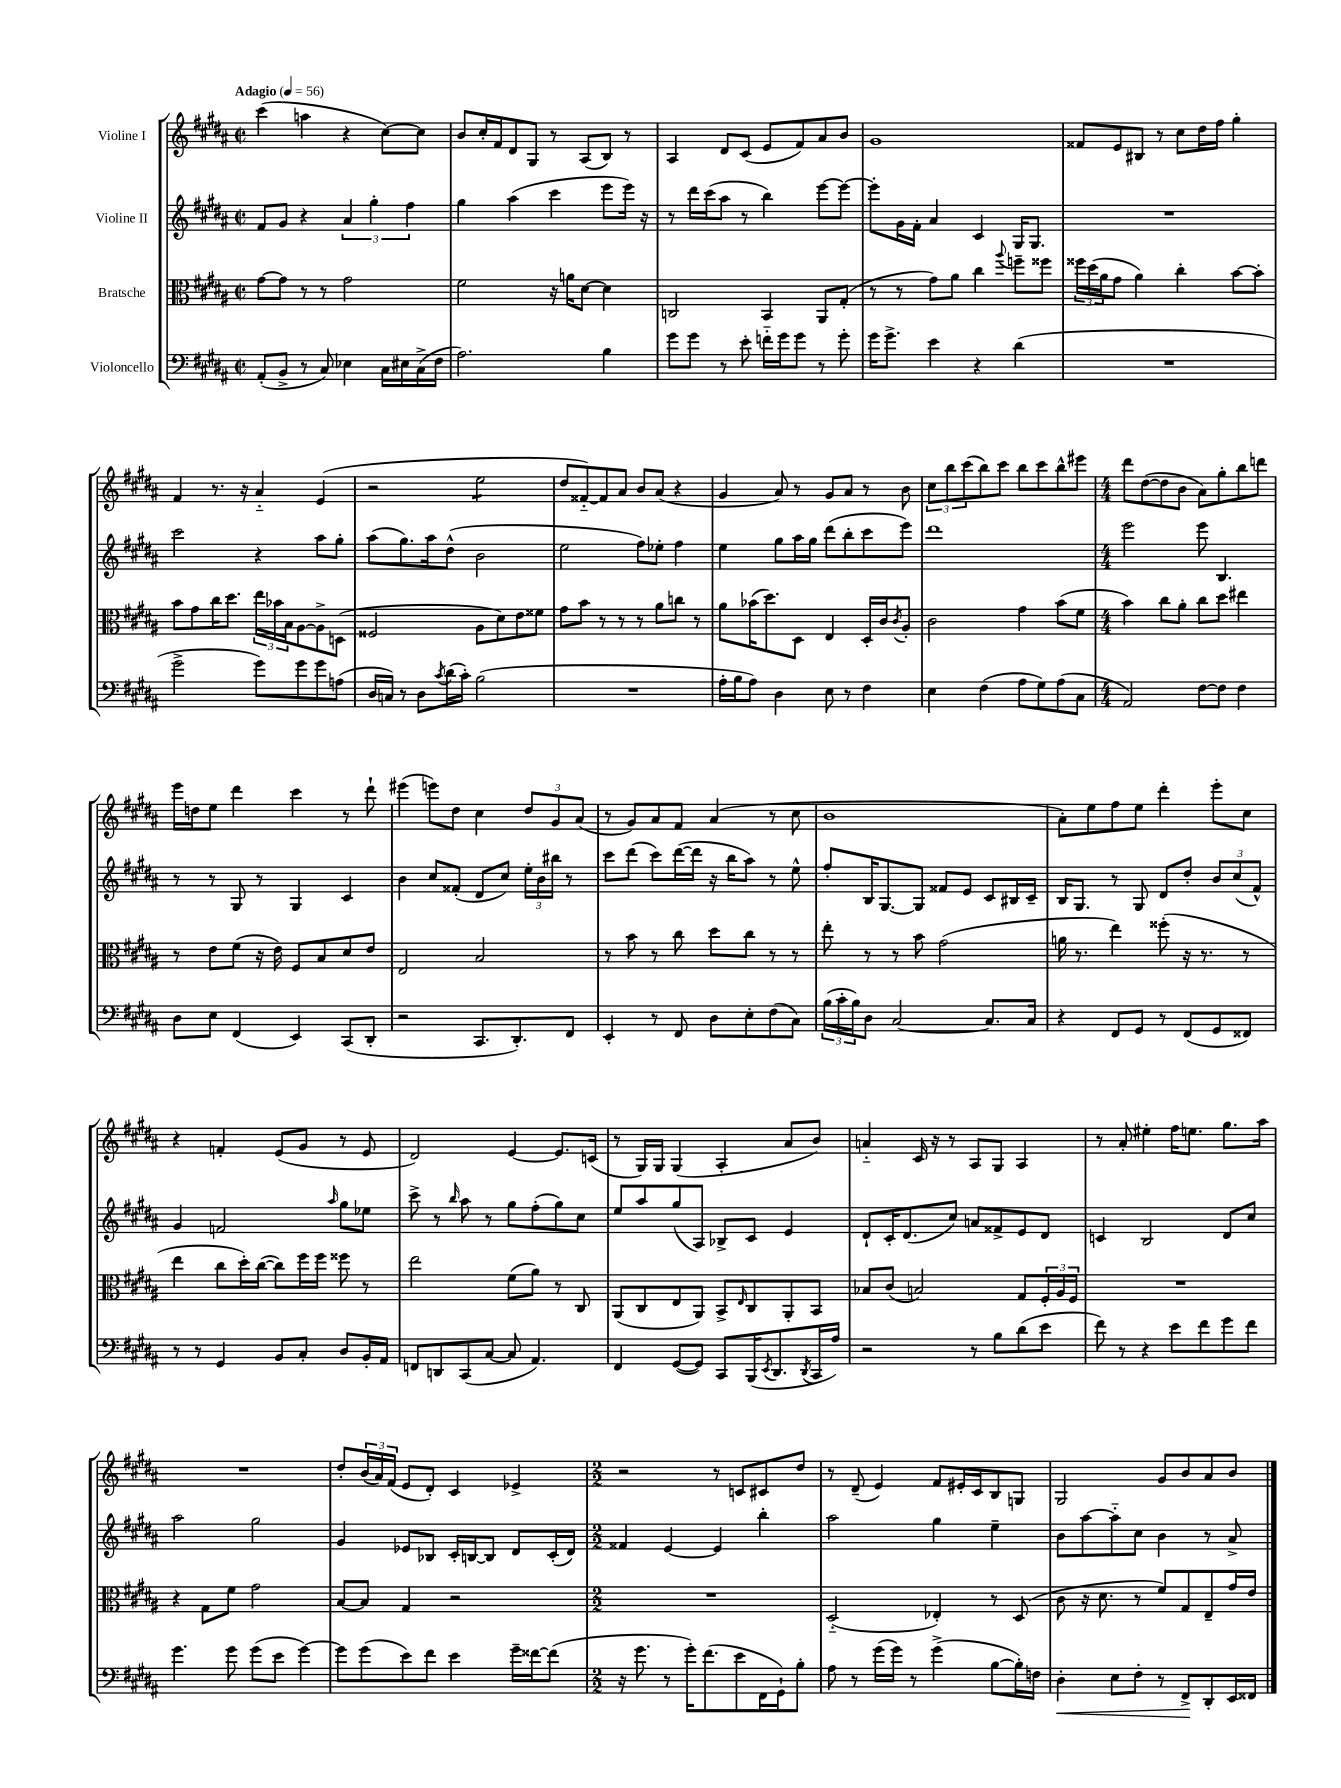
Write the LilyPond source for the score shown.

<<
\new StaffGroup <<
\new Staff = "s0" \with { instrumentName = "Violine I" } {
    \clef treble \key b \major \defaultTimeSignature \time 2/2 \tempo "Adagio" 4 = 56
    cis'''4( a''4 r4 cis''8~) cis''8 |
    b'8 cis''16-. fis'16 dis'8 gis8 r8 ais8( b8) r8 |
    ais4 dis'8 cis'8( e'8 fis'8) ais'8 b'8 |
    gis'1 |
    fisis'8 e'8 bis8 r8 cis''8 dis''16 fis''16 gis''4-. |
    fis'4 r8. r16 ais'4-_ e'4( |
    r2 e''2:8 |
    dis''8 fisis'8~-_) fisis'8 ais'8 b'8 ais'8( r4 |
    gis'4 ais'8) r8 gis'8 ais'8 r8 b'8 |
    \tuplet 3/2 { cis''8 b''8 cis'''8( } b''8) cis'''8 b''8 cis'''8 b''8-^ eis'''8 |
    \numericTimeSignature \time 4/4 dis'''8 dis''8~( dis''8 b'8 ais'8) gis''8-. b''8 d'''8 |
    e'''16 d''16 e''8 dis'''4 cis'''4 r8 dis'''8-! |
    eis'''4( e'''8) dis''8 cis''4 \tuplet 3/2 { dis''8 gis'8 ais'8( } |
    r8 gis'8) ais'8 fis'8 ais'4( r8 cis''8 |
    b'1 |
    ais'8-.) e''8 fis''8 e''8 dis'''4-. e'''8-. cis''8 |
    r4 f'4-. e'8( gis'8 r8 e'8 |
    dis'2) e'4~ e'8. c'16( |
    r8 gis16) gis16 gis4( ais4-. ais'8 b'8) |
    a'4-_ cis'16 r16 r8 ais8 gis8 ais4 |
    r8 ais'8-. eis''4-. fis''16 e''8. gis''8. ais''16 |
    R1 |
    dis''8-. \tuplet 3/2 { b'16( ais'16) fis'16( } e'8 dis'8-.) cis'4 ees'4-> |
    \numericTimeSignature \time 2/2 r2 r8 c'8 cis'8 dis''8 |
    r8 dis'8--( e'4) fis'8 eis'16-. cis'16 b8 g8 |
    gis2 gis'8 b'8 ais'8 b'8 \bar "|." |
}
\new Staff = "s1" \with { instrumentName = "Violine II" } {
    \clef treble \key b \major \defaultTimeSignature \time 2/2
    fis'8 gis'8 r4 \tuplet 3/2 { ais'4 gis''4-. fis''4 } |
    gis''4 ais''4( cis'''4 e'''8 e'''16) r16 |
    r8 dis'''16 cis'''16( ais''8 r8 b''4) e'''8~ e'''8~ |
    e'''8-. gis'16 fis'16-. ais'4 cis'4 gis16 gis8. |
    R1 |
    cis'''2 r4 ais''8 gis''8-. |
    ais''8( gis''8.) ais''16 dis''8-^( b'2 |
    e''2 fis''8) ees''8-. fis''4 |
    e''4 gis''8 ais''16 gis''16 dis'''8( b''8-. cis'''8 e'''8) |
    dis'''1 |
    \numericTimeSignature \time 4/4 e'''2 e'''8 b4. |
    r8 r8 gis8 r8 gis4 cis'4 |
    b'4 cis''8 fisis'8-.( dis'8 cis''8) \tuplet 3/2 { e''16-. b'16 bis''16 } r8 |
    cis'''8 dis'''8( cis'''8) dis'''16~( dis'''16 r16 b''16 ais''8) r8 e''8-^ |
    fis''8-. b16 gis8.~ gis8 fisis'8 e'8 cis'8 bis16 cis'16-- |
    b16 gis8. r8 gis8 dis'8 dis''8-. \tuplet 3/2 { b'8 cis''8( fis'8-^) } |
    gis'4 f'2 \grace { ais''16 } gis''8 ees''8 |
    cis'''8-> r8 \grace { b''16 } ais''8 r8 gis''8 fis''8-.( gis''8) cis''8 |
    e''8 ais''8 gis''8( ais8) bes8-> cis'8 e'4 |
    dis'8-! cis'16-. dis'8.( cis''8) a'8 fisis'8-> e'8 dis'8 |
    c'4 b2 dis'8 cis''8 |
    ais''2 gis''2 |
    gis'4 ees'8 bes8 cis'16-. b16~ b8 dis'8 cis'16-.( dis'16) |
    \numericTimeSignature \time 2/2 fisis'4 e'4~ e'4 b''4-. |
    ais''2 gis''4 e''4-- |
    b'8 ais''8~ ais''8-_ cis''8 b'4 r8 ais'8-> \bar "|." |
}
\new Staff = "s2" \with { instrumentName = "Bratsche" } {
    \clef alto \key b \major \defaultTimeSignature \time 2/2
    gis'8~ gis'8 r8 r8 gis'2 |
    fis'2 r16 a'16 dis'8~ dis'4 |
    c2 b,4 ais,8 gis8-.( |
    r8 r8 gis'8) ais'8 cis''4 \appoggiatura { ais''8 } f''8-- fisis''8 |
    \tuplet 3/2 { fisis''16 dis''16( ais'16 } gis'8 ais'4) cis''4-. b'8~ b'8-. |
    b'8 gis'8 cis''16 dis''8. \tuplet 3/2 { e''16 bes'16 b16 } ais8~ ais8-> d8( |
    fisis2 ais8 dis'8) e'8 fisis'8 |
    gis'8 b'8 r8 r8 r8 ais'8 c''8 r8 |
    ais'8 bes'16( dis''8.) dis8 e4 dis16-. cis'16 \acciaccatura { cis'8 } ais8-. |
    cis'2 gis'4 b'8( fis'8 |
    \numericTimeSignature \time 4/4 b'4) cis''8 ais'8-. cis''8 dis''8 eis''4 |
    r8 e'8 fis'8( r16 e'16) fis8 b8 dis'8 e'8 |
    e2 b2 |
    r8 b'8 r8 cis''8 dis''8 cis''8 r8 r8 |
    e''8-. r8 r8 b'8 gis'2( |
    a'16 r8. e''4) fisis''8-.( r16 r8. r8 |
    e''4 cis''8 dis''16-.) cis''16~( cis''8) fis''16 fis''16 fisis''8 r8 |
    e''2 fis'8( ais'8) r8 cis8 |
    ais,8( cis8 e8 ais,8) b,8-> \grace { e16 } cis8 ais,8-. b,8 |
    bes8 cis'8( b2) gis8 \tuplet 3/2 { fis16-. ais16 fis16 } |
    R1 |
    r4 gis8 fis'8 gis'2 |
    b8~ b8 gis4 r2 |
    \numericTimeSignature \time 2/2 R1 |
    dis2-_( ees4-.) r8 dis8( |
    cis'8 r16 dis'8. r8 fis'8) gis8 e8-- gis'16 e'16 \bar "|." |
}
\new Staff = "s3" \with { instrumentName = "Violoncello" } {
    \clef bass \key b \major \defaultTimeSignature \time 2/2
    ais,8-.( b,8-> r8 cis8) ees4 cis16 eis16 cis16->( fis16 |
    ais2.) b4 |
    gis'8 gis'8 r8 e'8-. f'16-_ gis'16 gis'8 r8 gis'8-. |
    gis'16 gis'8.-> e'4 r4 dis'4( |
    R1 |
    gis'2-> gis'8) gis'8 gis'8 a8( |
    dis16 c16) r8 dis8 \acciaccatura { cis'8 } dis'16( cis'16-.) b2( |
    R1 |
    ais16-. b16 ais8) dis4 e8 r8 fis4 |
    e4 fis4( ais8 gis8) ais8( cis8 |
    \numericTimeSignature \time 4/4 ais,2) fis8~ fis8 fis4 |
    dis8 e8 fis,4( e,4) cis,8( dis,8-. |
    r2 cis,8. dis,8.-.) fis,8 |
    e,4-. r8 fis,8 dis8 e8-. fis8( cis8) |
    \tuplet 3/2 { b16( cis'16-. b16) } dis8 cis2~ cis8. cis16 |
    r4 fis,8 gis,8 r8 fis,8( gis,8 fisis,8) |
    r8 r8 gis,4 b,8 cis8-. dis8 b,16-. ais,16 |
    f,8 d,8 cis,8( cis8~ cis8 ais,4.) |
    fis,4 gis,8~( gis,8) cis,8 b,,16( \acciaccatura { e,8 } dis,8. \acciaccatura { dis,8 } cis,16 ais16) |
    r2 r8 b8 dis'8( e'8 |
    fis'8) r8 r4 e'8 fis'8 gis'8 fis'8 |
    gis'4. gis'8 gis'8( e'8 gis'4~) |
    gis'8 gis'8( e'8) fis'8 e'4 gis'16-- fisis'16~ fisis'8( |
    \numericTimeSignature \time 2/2 r16 gis'8. r8 gis'16-.) fis'8.( e'8 fis,16 gis,16-!) b8-. |
    ais8 r8 gis'16( gis'16) r8 gis'4->( b8~ b16-.) f16 |
    dis4-.\< e8 fis8-. r8 fis,8->\! dis,8-. e,16 fisis,16 \bar "|." |
}
>>
>>
\layout { \context { \Score \remove "Bar_number_engraver" } }
